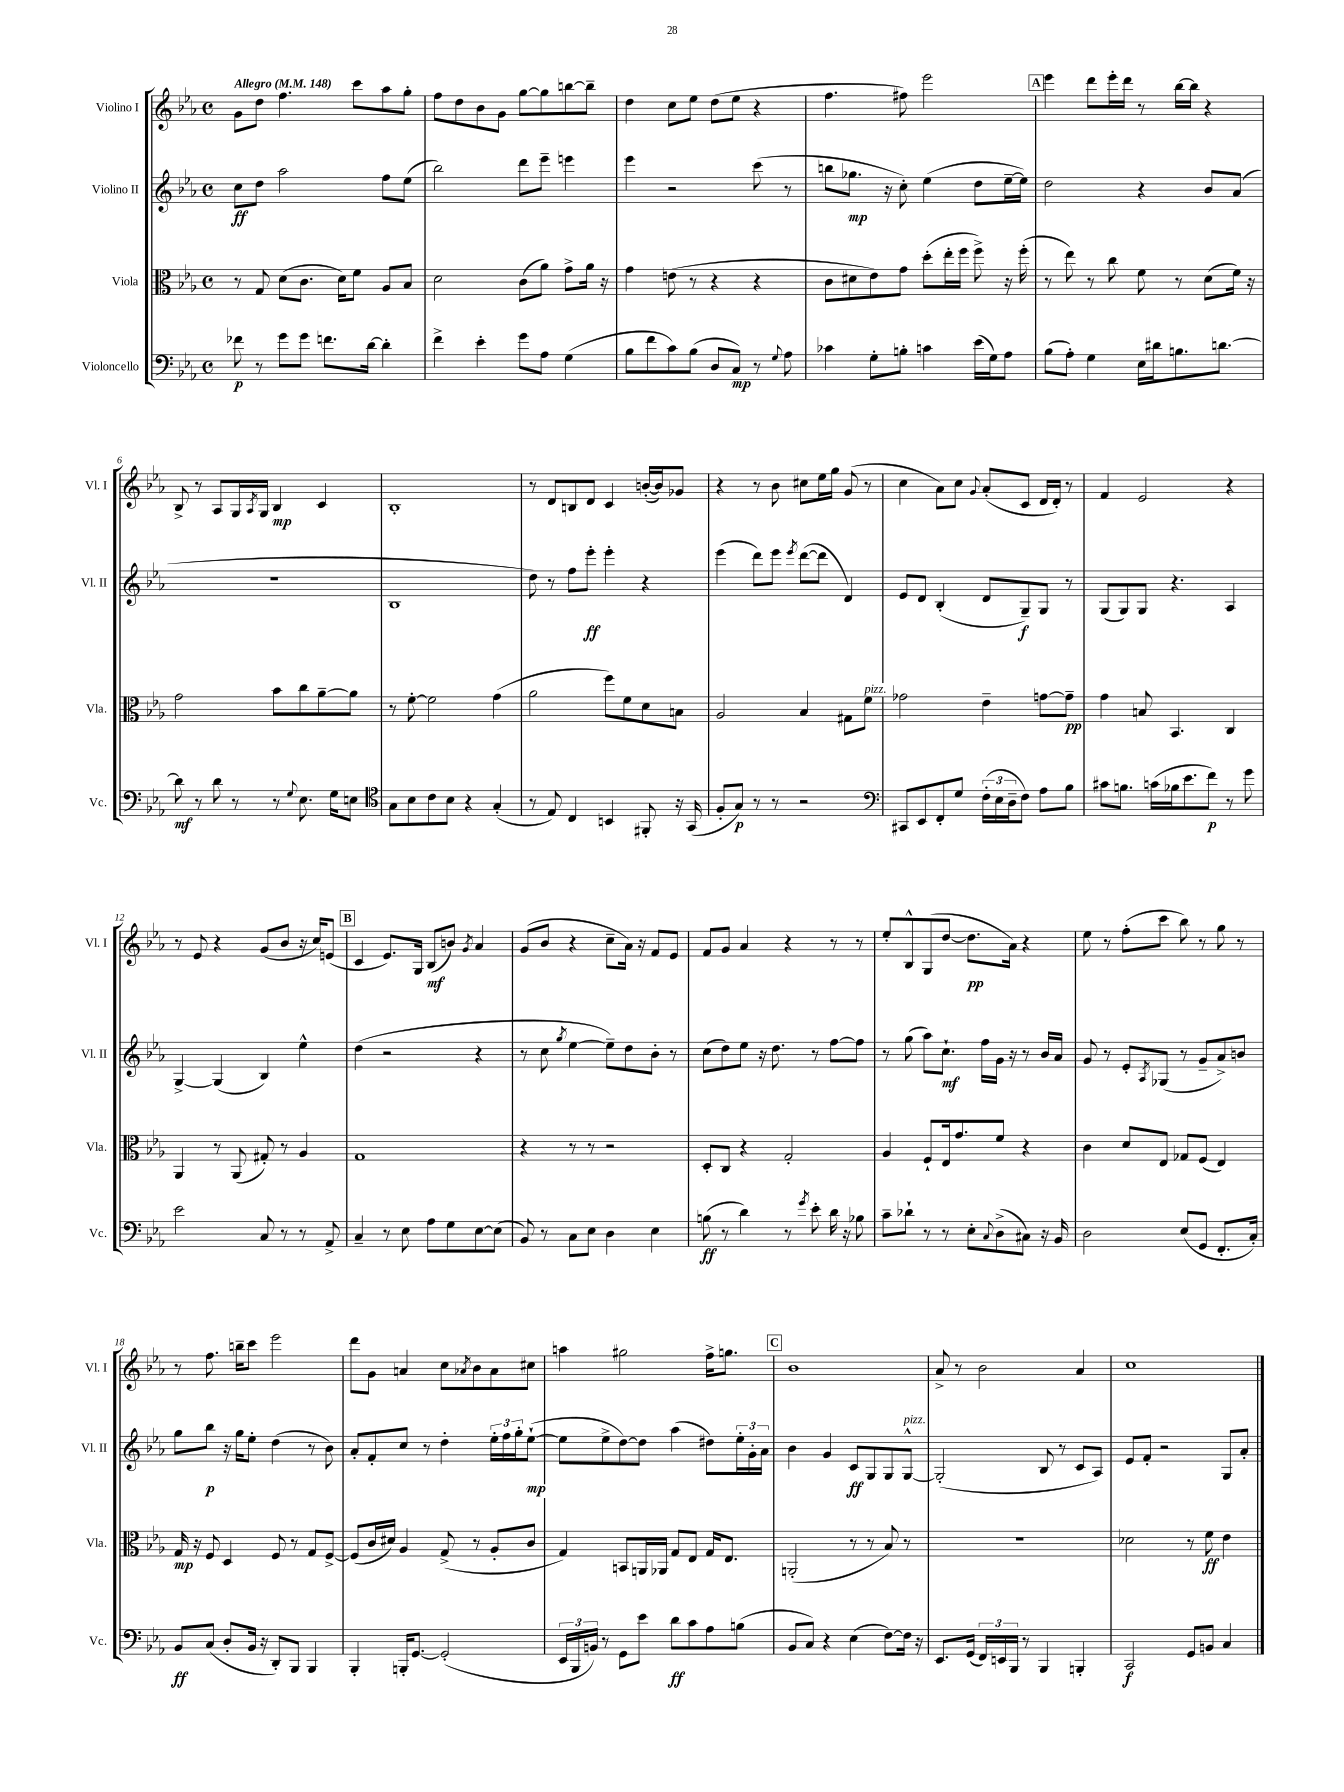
<<
\new StaffGroup <<
\new Staff = "s0" \with { instrumentName = "Violino I" shortInstrumentName = "Vl. I" } {
    \clef treble \key ees \major \defaultTimeSignature \time 4/4 \tempo "Allegro" 4 = 148
    g'8 d''8 f''4. c'''8 aes''8 g''8-. |
    f''8 d''8 bes'8 g'8 g''8~ g''8 b''8~ b''8-- |
    d''4 c''8 ees''8 d''8( ees''8 r4 |
    f''4. fis''8) ees'''2 |
    \mark \markup { \box "A" } ees'''4 d'''8 ees'''16-. d'''16 r8 bes''16~ bes''16 r4 |
    bes8-> r8 aes8 g16 \acciaccatura { aes8 } g16 bes4\mp c'4 |
    bes1-. |
    r8 d'8 b8 d'8 c'4 b'16~-.( b'16) ges'8 |
    r4 r8 bes'8 cis''8 ees''16 g''16 g'8( r8 |
    c''4 aes'8) c''8 \appoggiatura { g'8 } aes'8-.( c'8 d'16 d'16-.) r8 |
    f'4 ees'2 r4 |
    r8 ees'8 r4 g'8( bes'8 r16 c''16) e'8( |
    \mark \markup { \box "B" } c'4 ees'8.) g16 bes8\mf( b'8) \acciaccatura { g'8 } aes'4 |
    g'8( bes'8 r4 c''8-- aes'16) r16 f'8 ees'8 |
    f'8 g'8 aes'4 r4 r8 r8 |
    ees''8-. bes8-^ g8( d''8~ d''8.\pp aes'16) r4 |
    ees''8 r8 f''8-.( c'''8 bes''8) r8 g''8 r8 |
    r8 f''8. b''16-- c'''8 ees'''2 |
    d'''8 g'8 a'4 c''8 \acciaccatura { aes'8 } bes'8 aes'8 cis''8 |
    a''4 gis''2 f''16-> g''8. |
    \mark \markup { \box "C" } bes'1 |
    aes'8-> r8 bes'2 aes'4 |
    c''1 \bar "|." |
}
\new Staff = "s1" \with { instrumentName = "Violino II" shortInstrumentName = "Vl. II" } {
    \clef treble \key ees \major \defaultTimeSignature \time 4/4
    c''8\ff d''8 aes''2 f''8 ees''8( |
    bes''2) d'''8 ees'''8-- e'''4 |
    ees'''4 r2 c'''8( r8 |
    b''8 ges''8.\mp r16 c''8-.) ees''4( d''8 ees''16~-- ees''16) |
    \mark \markup { \box "A" } d''2 r4 bes'8 aes'8( |
    R1 |
    bes1 |
    d''8) r8 f''8 ees'''8-.\ff ees'''4-. r4 |
    ees'''4( d'''8) ees'''8 \acciaccatura { ees'''8 } d'''8~( d'''8 d'4) |
    ees'8 d'8 bes4-.( d'8 g8--\f) g8 r8 |
    g8( g8) g8 r4. aes4 |
    g4~-> g4( bes4) ees''4-^ |
    \mark \markup { \box "B" } d''4( r2 r4 |
    r8 c''8 \acciaccatura { g''8 } ees''4~ ees''8--) d''8 bes'8-. r8 |
    c''8( d''8) ees''8 r16 d''8. r8 f''8~ f''8 |
    r8 g''8( aes''8) c''8.-!\mf f''16 g'16 r16 r8 bes'16 aes'16 |
    g'8 r8 ees'8-. \acciaccatura { aes8 } ges8( r8 g'8-- aes'8->) b'8 |
    g''8 bes''8\p r16 g''16 ees''8-. d''4( r8 bes'8) |
    aes'8-. f'8-. c''8 r8 d''4-. \tuplet 3/2 { ees''16-. f''16 g''16-. } ees''8~-!\mp( |
    ees''8 ees''8-> d''8~) d''8 aes''4( dis''8) \tuplet 3/2 { ees''16-. g'16-. aes'16 } |
    \mark \markup { \box "C" } bes'4 g'4 c'8\ff g8 g8 g8~-^^\markup { \italic "pizz." } |
    g2-.( bes8 r8 c'8 aes8) |
    ees'8 f'8-. r2 g8 aes'8-. \bar "|." |
}
\new Staff = "s2" \with { instrumentName = "Viola" shortInstrumentName = "Vla." } {
    \clef alto \key ees \major \defaultTimeSignature \time 4/4
    r8 g8 d'8( c'8. d'16) f'8 aes8 bes8 |
    d'2 c'8( aes'8) g'8-> aes'16 r16 |
    g'4 e'8( r8 r4 r4 |
    c'8 dis'8 ees'8) g'8 d''8-.( ees''16-. f''16 f''8->) r16 f''16-.( |
    \mark \markup { \box "A" } r8 ees''8) r8 c''8 f'8 r8 d'8( f'16) r16 |
    g'2 bes'8 c''8 aes'8~-- aes'8 |
    r8 f'8~-. f'2 g'4( |
    aes'2 f''8) f'8 d'8 b8 |
    aes2 bes4 gis8 f'8^\markup { \italic "pizz." } |
    ges'2 ees'4-- g'8~ g'8--\pp |
    g'4 b8 bes,4. c4 |
    aes,4 r8 aes,8( gis8-.) r8 aes4 |
    \mark \markup { \box "B" } g1 |
    r4 r8 r8 r2 |
    d8-. c8 r4 g2-. |
    aes4 f8-! ees16 g'8. f'8 r4 |
    c'4 d'8 ees8 ges8 f8( ees4) |
    g16\mp r16 f8 d4 f8 r8 g8 f8~-> |
    f8( c'16 dis'16) aes4 g8->( r8 aes8-. c'8 |
    g4) b,8 a,16 aes,16 g8 ees8 g16 ees8. |
    \mark \markup { \box "C" } a,2-.( r8 r8 bes8) r8 |
    R1 |
    des'2 r8 f'8\ff ees'4 \bar "|." |
}
\new Staff = "s3" \with { instrumentName = "Violoncello" shortInstrumentName = "Vc." } {
    \clef bass \key ees \major \defaultTimeSignature \time 4/4
    fes'8\p r8 g'8 g'8 f'8. d'16~ d'4-. |
    f'4-> ees'4-. g'8 aes8 g4( |
    bes8 f'8 c'8) bes8( d8 c8\mp) r8 \appoggiatura { g8 } aes8 |
    ces'4 g8-. b8-. c'4 ees'16( g16) aes8 |
    \mark \markup { \box "A" } bes8( aes8-.) g4 ees16 dis'16 b8. d'8.~ |
    d'8\mf r8 d'8 r8 r8 \appoggiatura { g8 } ees8. g16 e8 |
    \clef tenor g8 bes8 c'8 bes8 r4 g4-.( |
    r8 ees8) c4 b,4 fis,8-. r16 g,16( |
    f8-. g8\p) r8 r8 r2 |
    \clef bass cis,8 ees,8 f,8-. g8 \tuplet 3/2 { f16-.( ees16 d16-- } f8) aes8 bes8 |
    cis'8 b8. c'16( bes16 ees'8. f'8\p) r8 g'8 |
    ees'2 c8 r8 r8 aes,8-> |
    \mark \markup { \box "B" } c4-- r8 ees8 aes8 g8 ees8~ ees8( |
    bes,8) r8 c8 ees8 d4 ees4 |
    b8\ff( r8 d'4) r8 \acciaccatura { g'8 } ees'8-. d'16 r16 bes8 |
    c'8-- des'8-! r8 r8 ees8-. \appoggiatura { c8 } d8->( cis8) r16 bes,16 |
    d2 ees8( g,8 f,8.-. c16-.) |
    bes,8\ff c8( d8-. bes,16 r16 d,8-.) bes,,8 bes,,4 |
    bes,,4-. b,,16-. g,8.~ g,2-.( |
    \tuplet 3/2 { ees,16 bes,,16 b,16) } r8 g,8 ees'8 d'8\ff c'8 aes8 b8( |
    \mark \markup { \box "C" } bes,8 c8) r4 ees4( f8~) f16 r16 |
    ees,8. g,16( \tuplet 3/2 { f,16) e,16 bes,,16 } r8 bes,,4 b,,4-. |
    c,2\f g,8 b,8 c4 \bar "|." |
}
>>
>>
